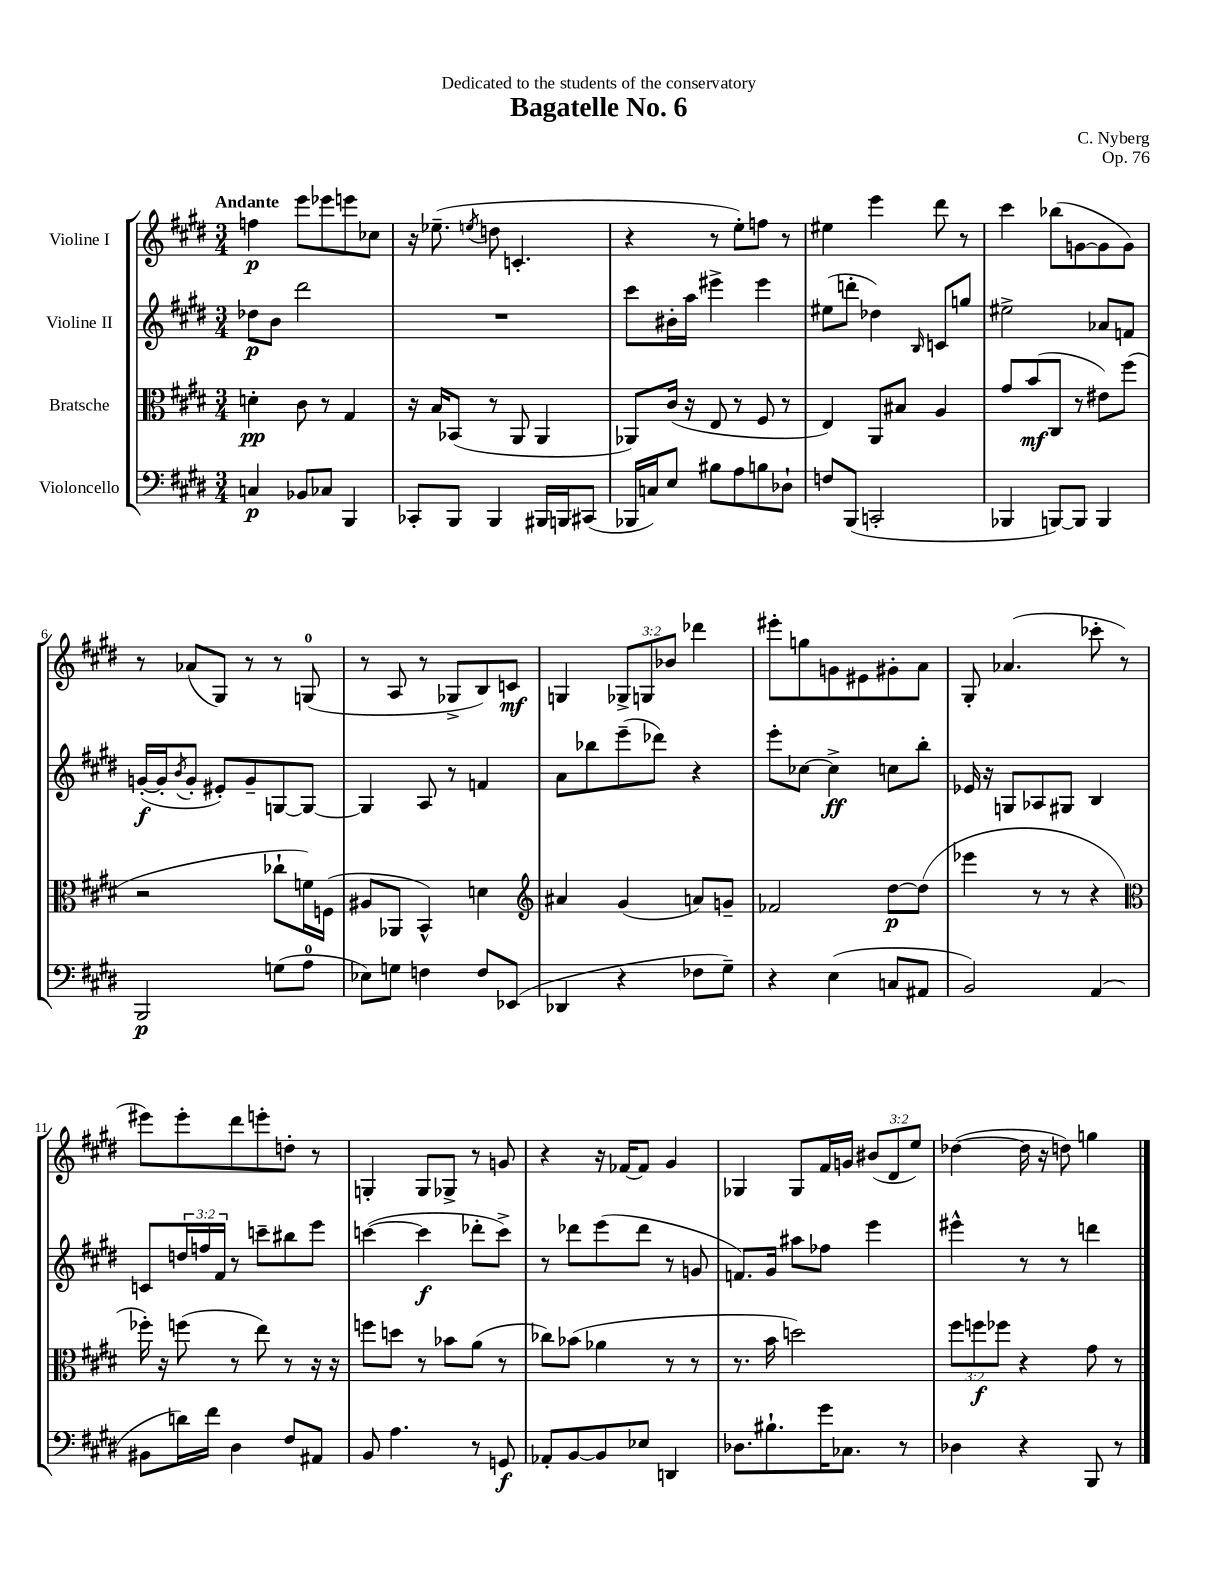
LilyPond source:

\header { title = "Bagatelle No. 6" composer = "C. Nyberg" dedication = "Dedicated to the students of the conservatory" opus = "Op. 76" }
<<
\new StaffGroup <<
\new Staff = "s0" \with { instrumentName = "Violine I" } {
    \clef treble \key e \major \numericTimeSignature \time 3/4 \override Staff.TupletNumber.text = #tuplet-number::calc-fraction-text \tempo "Andante"
    f''4\p e'''8 ees'''8 e'''8 ces''8 |
    r16 ees''8.--( \acciaccatura { e''8 } d''8 c'4.-. |
    r4 r8 e''8-.) f''8 r8 |
    eis''4 e'''4 dis'''8 r8 |
    cis'''4 bes''8( g'8~ g'8 g'8) |
    r8 aes'8( gis8) r8 r8 g8-0( |
    r8 a8 r8 ges8-> b8) c'8\mf |
    g4 \tuplet 3/2 { ges8-> g8 bes'8 } des'''4 |
    eis'''8-. g''8 g'8 eis'8 gis'8-. a'8 |
    gis8-. aes'4.( ces'''8-. r8 |
    eis'''8) eis'''8-. dis'''8 e'''8-. d''8-. r8 |
    g4-. g8 ges8-> r8 g'8 |
    r4 r16 fes'16~ fes'8 gis'4 |
    ges4 ges8 fis'16 g'16 \tuplet 3/2 { bis'8( dis'8 e''8) } |
    des''4~( des''16 r16 d''8) g''4 \bar "|." |
}
\new Staff = "s1" \with { instrumentName = "Violine II" } {
    \clef treble \key e \major \numericTimeSignature \time 3/4 \override Staff.TupletNumber.text = #tuplet-number::calc-fraction-text
    des''8\p b'8 dis'''2 |
    R2. |
    cis'''8 bis'16-. a''16 eis'''4-> eis'''4 |
    eis''8( d'''8-. des''4) \grace { b16 } c'8 g''8 |
    eis''2-> aes'8 f'8 |
    g'16~-.\f( g'16-. \acciaccatura { b'8 } g'8-. eis'8-.) g'8-- g8~ g8~ |
    g4 a8 r8 f'4 |
    a'8 bes''8 e'''8--( des'''8) r4 |
    e'''8-. ces''8~ ces''4->\ff c''8 b''8-. |
    ees'16 r16 g8 aes8 gis8 b4 |
    c'8 \tuplet 3/2 { d''16 f''16 fis'16 } r8 c'''8-- bis''8 e'''8 |
    c'''4~( c'''4\f des'''8-. c'''8->) |
    r8 des'''8 e'''8( des'''8 r8 g'8 |
    f'8.) gis'16 ais''8 fes''8 e'''4 |
    eis'''4-^ r8 r8 d'''4 \bar "|." |
}
\new Staff = "s2" \with { instrumentName = "Bratsche" } {
    \clef alto \key e \major \numericTimeSignature \time 3/4 \override Staff.TupletNumber.text = #tuplet-number::calc-fraction-text
    d'4-.\pp cis'8 r8 gis4 |
    r16 b16 bes,8( r8 a,8 a,4 |
    aes,8) cis'16( r16 e8 r8 fis8 r8 |
    e4) a,8 bis8 a4 |
    gis'8 b'8\mf( cis8 r8 eis'8) fis''8( |
    r2 ces''8-! f'16) f16( |
    ais8 aes,8 b,4-^) d'4 |
    \clef treble ais'4 gis'4( a'8) g'8-- |
    fes'2 dis''8~\p dis''8( |
    ees'''4 r8 r8 r4 |
    \clef alto fes''16-.) r16 f''8( r8 e''8) r8 r16 r16 |
    f''8 d''8 r8 bes'8 a'8( r8 |
    ces''8) bes'8( aes'4 r8 r8 |
    r8. b'16 d''2) |
    \tuplet 3/2 { fis''8 f''8\f fes''8 } r4 gis'8 r8 \bar "|." |
}
\new Staff = "s3" \with { instrumentName = "Violoncello" } {
    \clef bass \key e \major \numericTimeSignature \time 3/4
    c4\p bes,8 ces8 b,,4 |
    ces,8-. b,,8 b,,4 bis,,16 b,,16 cis,8( |
    bes,,16 c16) e8 bis8 a8 b8 des8-! |
    f8 b,,8( c,2-. |
    bes,,4 b,,8~) b,,8 b,,4 |
    b,,2\p g8( a8-0 |
    ees8) g8 f4 f8 ees,8( |
    des,4 r4 fes8 gis8--) |
    r4 e4( c8 ais,8 |
    b,2) a,4( |
    bis,8 d'16) fis'16 dis4 fis8 ais,8 |
    b,8 a4. r8 g,8\f |
    aes,8-. b,8~ b,8 ees8 d,4 |
    des8. bis8.-! gis'16 ces8. r8 |
    des4 r4 b,,8 r8 \bar "|." |
}
>>
>>
